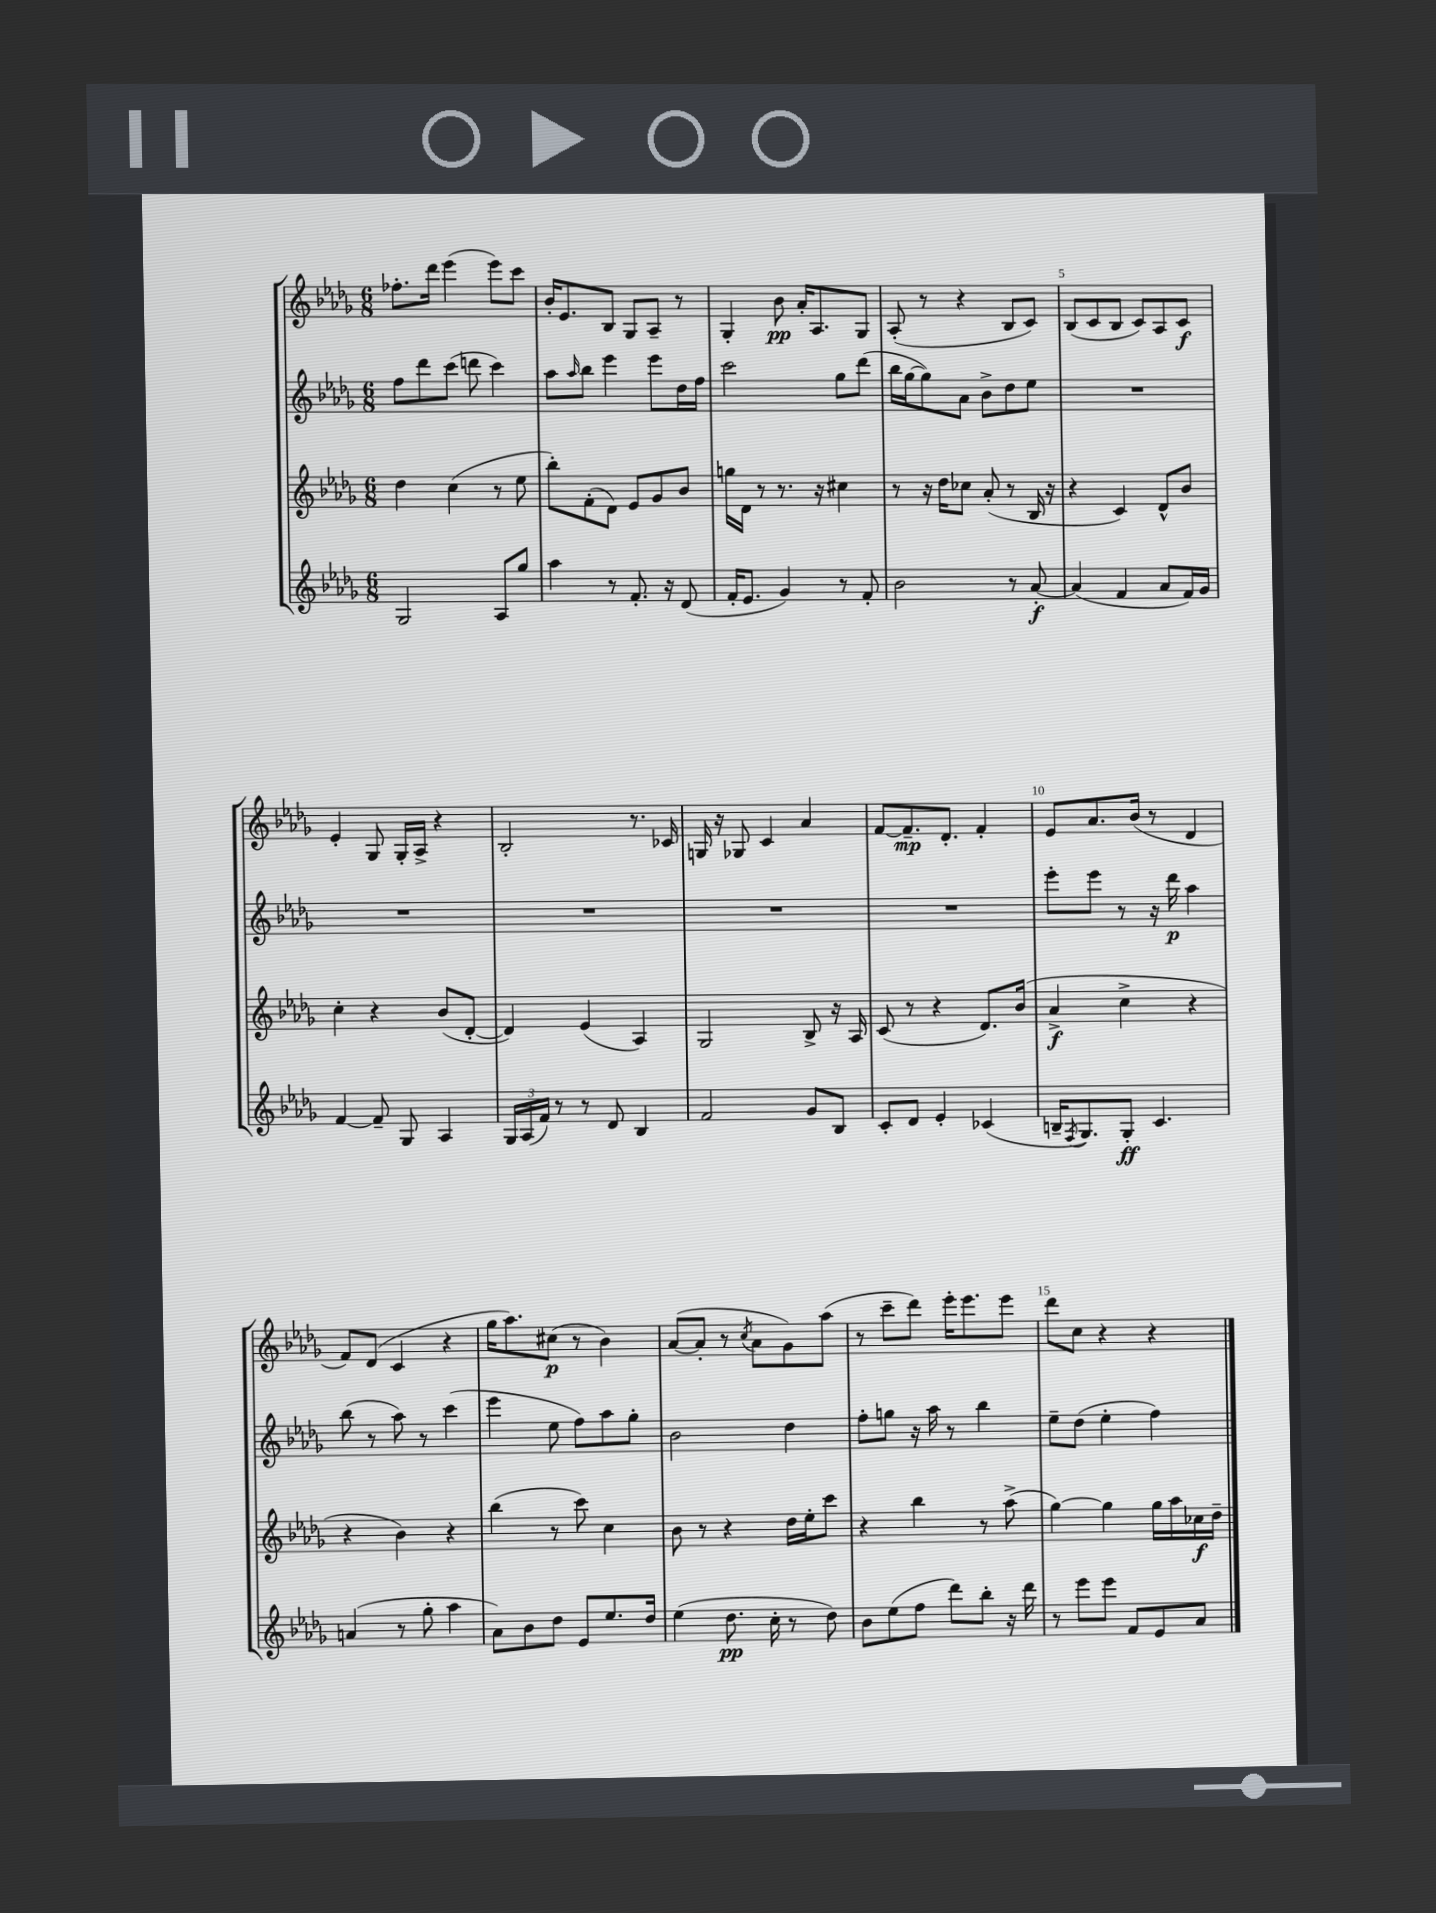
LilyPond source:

<<
\new StaffGroup <<
\new Staff = "s0" {
    \clef treble \key des \major \numericTimeSignature \time 6/8
    fes''8.-. des'''16 ees'''4( ees'''8) c'''8 |
    bes'16-. ees'8. bes8 ges8 aes8-- r8 |
    ges4-. bes'8\pp aes'16-. aes8. ges8 |
    aes8-.( r8 r4 bes8 c'8) |
    bes8( c'8 bes8 c'8) aes8 c'8\f |
    ees'4-. ges8 ges16-. aes16-> r4 |
    bes2-. r8. ces'16 |
    g16 r16 ges8 c'4 aes'4 |
    f'8~ f'8.--\mp des'8.-. f'4-. |
    ees'8 aes'8. bes'16( r8 des'4 |
    f'8) des'8( c'4 r4 |
    ges''16 aes''8.) cis''8\p( r8 bes'4) |
    aes'8~( aes'8-. r8 \acciaccatura { c''8 } aes'8 ges'8) aes''8( |
    r8 c'''8-- des'''8) ees'''16-. ees'''8. ees'''8 |
    des'''8 c''8 r4 r4 \bar "|." |
}
\new Staff = "s1" {
    \clef treble \key des \major \numericTimeSignature \time 6/8
    f''8 des'''8 c'''8( d'''8 c'''4) |
    aes''8 \grace { aes''16 } bes''8 ees'''4 ees'''8 des''16 f''16 |
    c'''2 ges''8 des'''8( |
    bes''16 ges''16~ ges''8) aes'8 bes'8-> des''8 ees''8 |
    R2. |
    R2. |
    R2. |
    R2. |
    R2. |
    ees'''8-. ees'''8 r8 r16 des'''16\p aes''4 |
    bes''8( r8 aes''8) r8 c'''4( |
    ees'''4 ees''8 f''8) aes''8 ges''8-. |
    bes'2 des''4 |
    f''8-. g''8 r16 aes''16 r8 bes''4 |
    ees''8-- des''8( ees''4-. f''4) \bar "|." |
}
\new Staff = "s2" {
    \clef treble \key des \major \numericTimeSignature \time 6/8
    des''4 c''4( r8 ees''8 |
    bes''8-.) f'8-.( des'8) ees'8 ges'8 bes'8 |
    g''16 des'16 r8 r8. r16 cis''4 |
    r8 r16 des''16 ces''8 aes'8-.( r8 bes16 r16 |
    r4 c'4) des'8-^ bes'8 |
    c''4-. r4 bes'8( des'8~-. |
    des'4) ees'4( aes4) |
    ges2 bes8-> r16 aes16 |
    c'8( r8 r4 des'8.) bes'16( |
    aes'4->\f c''4-> r4 |
    r4 bes'4) r4 |
    bes''4( r8 c'''8) c''4 |
    bes'8 r8 r4 des''16 ees''16-. c'''8 |
    r4 bes''4 r8 aes''8->( |
    ges''4~) ges''4 ges''16 aes''16 ces''16\f des''16-- \bar "|." |
}
\new Staff = "s3" {
    \clef treble \key des \major \numericTimeSignature \time 6/8
    ges2 aes8 ges''8 |
    aes''4 r8 f'8.-. r16 des'8( |
    f'16-. ees'8. ges'4) r8 f'8-. |
    bes'2 r8 aes'8~-.\f |
    aes'4( f'4 aes'8 f'16) ges'16 |
    f'4~ f'8-- ges8 aes4 |
    \tuplet 3/2 { ges16 aes16( f'16) } r8 r8 des'8 bes4 |
    f'2 ges'8 bes8 |
    c'8-. des'8 ees'4-. ces'4( |
    b16-- \acciaccatura { f8 } ges8.) ges8-.\ff c'4. |
    a'4( r8 ges''8-. aes''4 |
    aes'8) bes'8 des''8 ees'8 ees''8. des''16 |
    ees''4( des''8.\pp c''16-. r8 des''8) |
    bes'8 ees''8( f''8 des'''8) bes''8-. r16 des'''16 |
    r8 ees'''8 ees'''8 f'8 ees'8 aes'8 \bar "|." |
}
>>
>>
\layout { \context { \Score \override BarNumber.break-visibility = ##(#f #t #t) barNumberVisibility = #(every-nth-bar-number-visible 5) } }
